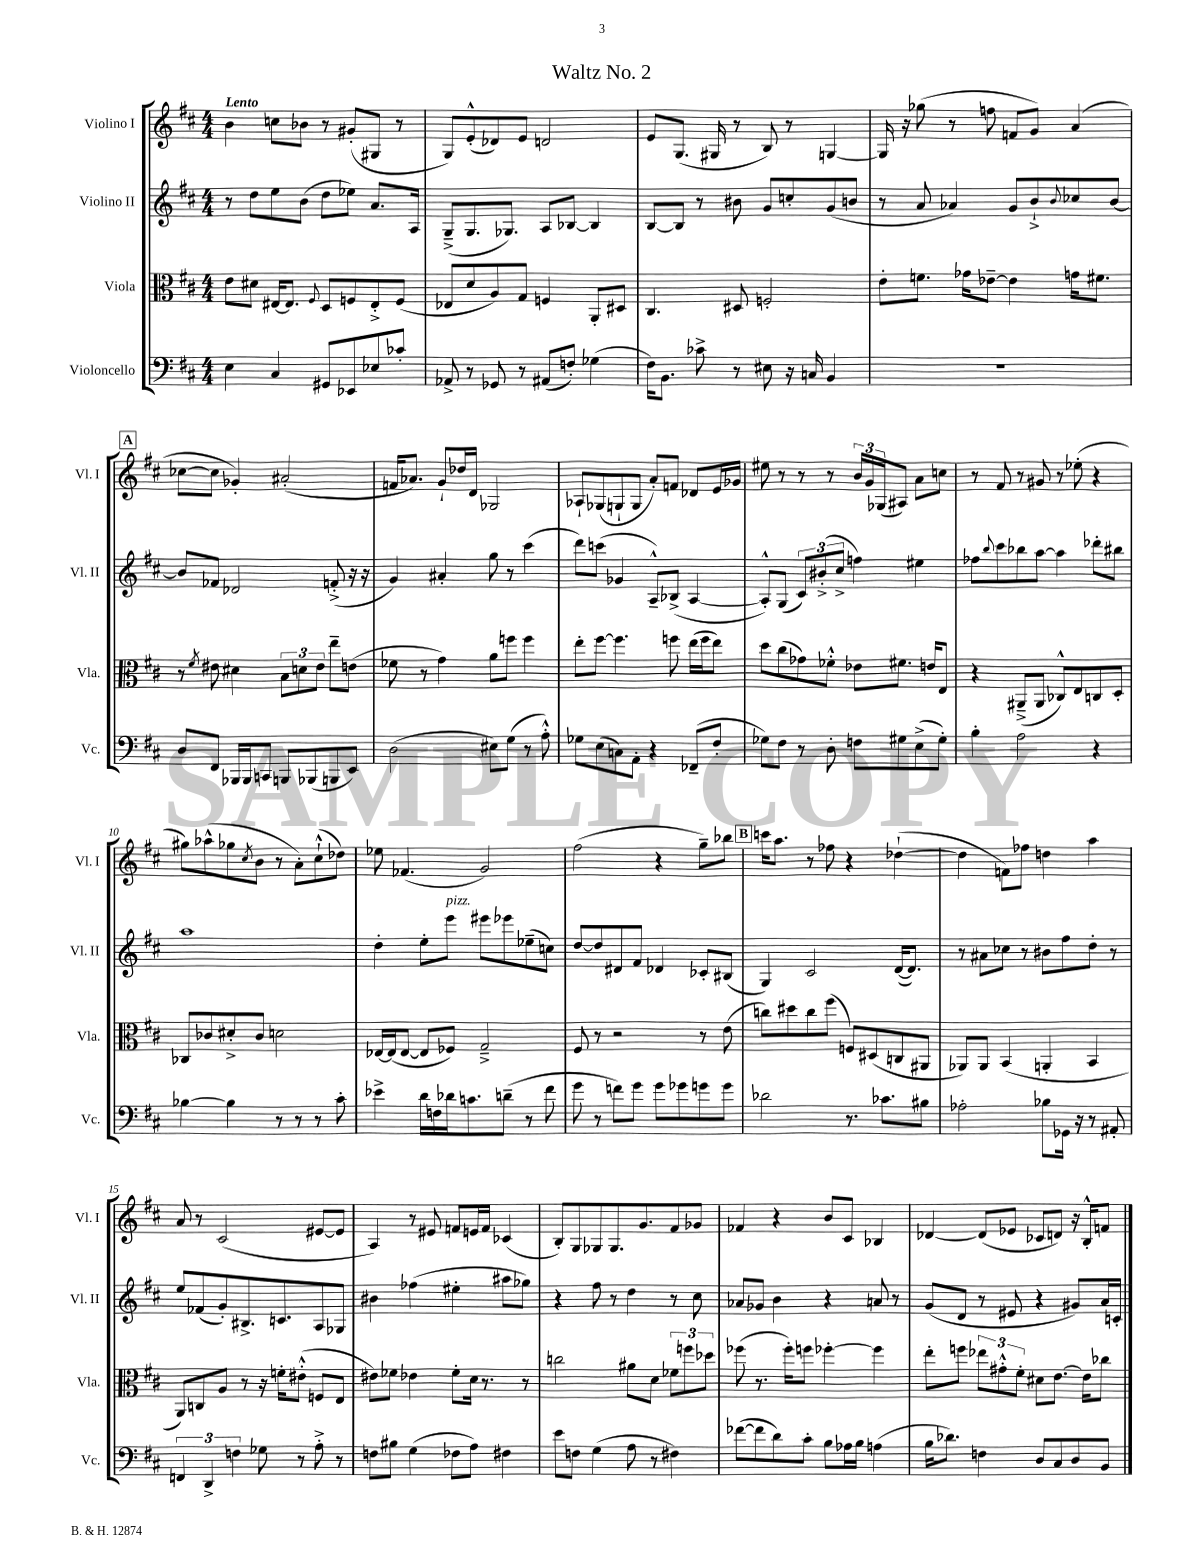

**kern	**kern	**kern	**kern
*staff4	*staff3	*staff2	*staff1
*clefF4	*clefC3	*clefG2	*clefG2
*k[f#c#]	*k[f#c#]	*k[f#c#]	*k[f#c#]
*M4/4	*M4/4	*M4/4	*M4/4
4E	8e	8r	4b
.	8d#	8dd	.
4C#	[16E#	8ee	8cc
.	8.E#]	.	.
.	.	(8b	8b-
.	8qqF#	.	.
8GG#	8D	8dd	8r
8EE-	8F	8ee-)	(8g#'
8E-	8E#'^	8.a	8G#
8c-'	(8F	.	8r
.	.	16A	.
=	=	=	=
8AA-^	8E-	(8G~^	8G)
8r	8d	8.G	(8e'^^
8GG-	8A)	.	8d-)
.	.	8.G-)	.
8r	8G	.	8e
(8AA#	4F	8A	2d
8F')	.	[8B-	.
(4G-	8AA'	4B-]	.
.	8D#	.	.
=	=	=	=
16F#)	4.C#	[8B	8e
8.BB	.	.	.
.	.	8B]	(8.G
8c-^	.	8r	.
.	.	.	16G#
8r	8D#	8b#	8r
8E#	2F'	8g	8B)
16r	.	8cc'	8r
16C	.	.	.
4BB	.	(8g	[4G
.	.	8b	.
=	=	=	=
1r	8e'	8r	16G]
.	.	.	16r
.	8.f	8a	(8gg-
.	.	4a-)	8r
.	16g-	.	.
.	[8e-~	.	8ff
.	4e-]	8g	8f
.	.	8b`^	8g)
.	.	8qqb	.
.	16g	8cc-	(4a
.	8.f#	.	.
.	.	[8b	.
=	=	=	=
8D	8r	8b]	[8cc-
.	8qf#	.	.
8FF#	8e#	8f-	8cc-]
16BBB-	4d#	2d-	4g-')
16BBB-	.	.	.
8CC	.	.	.
8BBB	12B	.	(2a#'
.	12d	.	.
(8BBB-	.	.	.
.	12e#	.	.
8BBB	8ee~	(8f'^	.
8EE)	(8e	16r	.
.	.	16r	.
=	=	=	=
(2D	8f-	4g)	16f
.	.	.	8.a-)
.	8r	.	.
.	4g)	4a#'	8g`
.	.	.	16dd-
.	.	.	16d
8E#)	8a	8gg	2G-
(8G	8ff	8r	.
8r	4ff	(4ccc#	.
8A'^^)	.	.	.
=	=	=	=
8G-	8ee'	8ddd)	8A-`
(8E	[8ff#	(8ccc	(8G-
8C)	4.ff#]	4g-	8G`
8AA'	.	.	8G
4r	.	8A~^^)	8a')
.	8ff	(8B-^	8f
(8FF-~	(16ee	[4A	8d-
.	16ff	.	.
8F#'	8ee)	.	16e
.	.	.	16g-
=	=	=	=
8G-)	8dd	8A'^^])	8ee#
8F#	(8cc#	(8G	8r
8r	8g-)	12c#)	8r
.	.	(12b#'^	.
8D'	8f-'^^	.	8r
.	.	12cc#^	.
8F	8e-	4ff)	24b
.	.	.	24g
.	.	.	(24G-
8G#	8.f#	.	8A#)
(8E^	.	4ee#	8a
.	16e	.	.
8G#')	8E	.	8cc
=	=	=	=
4B'	4r	8ff-	8r
.	.	8qqbb	.
.	.	8ccc#	8f#
2A	(8AA#~^	8bb-	8r
.	8AA#	[8aa	8g#
.	8C-^^)	4aa]	8r
.	8E	.	(8ee-'
4r	8C	8ddd-'	4r
.	8D'	8bb#	.
=	=	=	=
[4B-	8C-	1aa	8gg#)
.	8c-	.	(8aa-^^
4B-]	8d#'^	.	8gg-
.	.	.	8qcc#
.	8c-	.	8b
8r	2d	.	8r
8r	.	.	8a')
8r	.	.	(8cc#`^^
8c#'	.	.	8dd-)
=	=	=	=
4e-^	[16E-	4dd'	8ee-
.	(16E-]	.	.
.	[8E-	.	(4.f-
16d	8E-]	8ee'	.
16F	.	.	.
16d-	8F-)	8eee	.
8.c	.	.	.
.	2G~^	8eee#	2g)
(8d~	.	8eee-	.
8r	.	(8ee-~	.
8f#	.	8cc)	.
=	=	=	=
8g	8F#	[8dd	(2ff#
8r	8r	8dd]	.
8f)	2r	8d#	.
8g	.	8f#	.
8g	.	4d-	4r
8g-	.	.	.
8g	8r	8c-'	8gg~)
8g	(8e	(8B#	8bb-
=	=	=	=
2d-	8cc)	4G)	16ccc
.	.	.	8.aa
.	8dd#	.	.
.	8cc	2c#	8r
.	(8ff#	.	8ff-
8.r	8F)	.	4r
.	(8D#	.	.
8.c-	.	.	.
.	8C	([16d	([4dd-`
.	.	8.d])	.
8B#	8AA#	.	.
=	=	=	=
2A-'	8AA-)	8r	4dd-]
.	8AA-	8a#	.
.	(4BB	8cc-	8f)
.	.	8r	8ff-
8B-	4AA'	8b#	4dd
16GG-	.	8ff#	.
16r	.	.	.
8r	4BB	8dd'	4aa
8AA#'	.	8r	.
=	=	=	=
6FF	8AA)	8ee	8a
.	8C	(8f-	8r
6DD^	.	.	.
.	8A	8g')	(2c#
6F	.	.	.
.	8r	8.B#^	.
8G-	16r	.	.
.	16f'	8.c	.
8r	(8e#'^^	.	.
8A'^	8F	8A	[8e#
8r	8E	8G-	8e#]
=	=	=	=
8F	8e#)	4b#	4A)
8B#	8f-	.	.
(4G	4e-	(4ff-	8r
.	.	.	8e#
8F-	8f-'	4ee#'	8f
8A)	16d	.	16e
.	8.r	.	16f
4F#	.	8aa#	(4c-
.	8r	8gg-)	.
=	=	=	=
8e	2cc	4r	8B')
8F	.	.	8G
(4G	.	8ff#	8G-
.	.	8r	8.G-
8A	8a#	4dd	.
.	.	.	8.g
8r	8d	.	.
4F#)	12f-	8r	8f#
.	12ff	.	.
.	.	8cc#	8g-
.	12dd-	.	.
=	=	=	=
([8f-	(8ff-	8a-	4f-
8f-]	8.r	8g-	.
8d)	.	4b	4r
.	16ff-')	.	.
8c#'	8ff	.	.
8B	[4ff-'	4r	8b
16A-	.	.	8c#
16B	.	.	.
(4A	4ff-]	8a	4B-
.	.	8r	.
=	=	=	=
16B	8ee'	(8g	[4d-
8.d-)	.	.	.
.	8ff	8d	.
4F	12ee-	8r	(8d-]
.	12g#'^^	.	.
.	.	8e#	8e-
.	12f#'	.	.
8D	8d#	4r	8c-
8C#	[8.e	.	8d)
8D	.	8g#)	16r
.	16e]	.	16B'^^
8BB	8cc-	16a	8f
.	.	16c'	.
==	==	==	==
*-	*-	*-	*-
